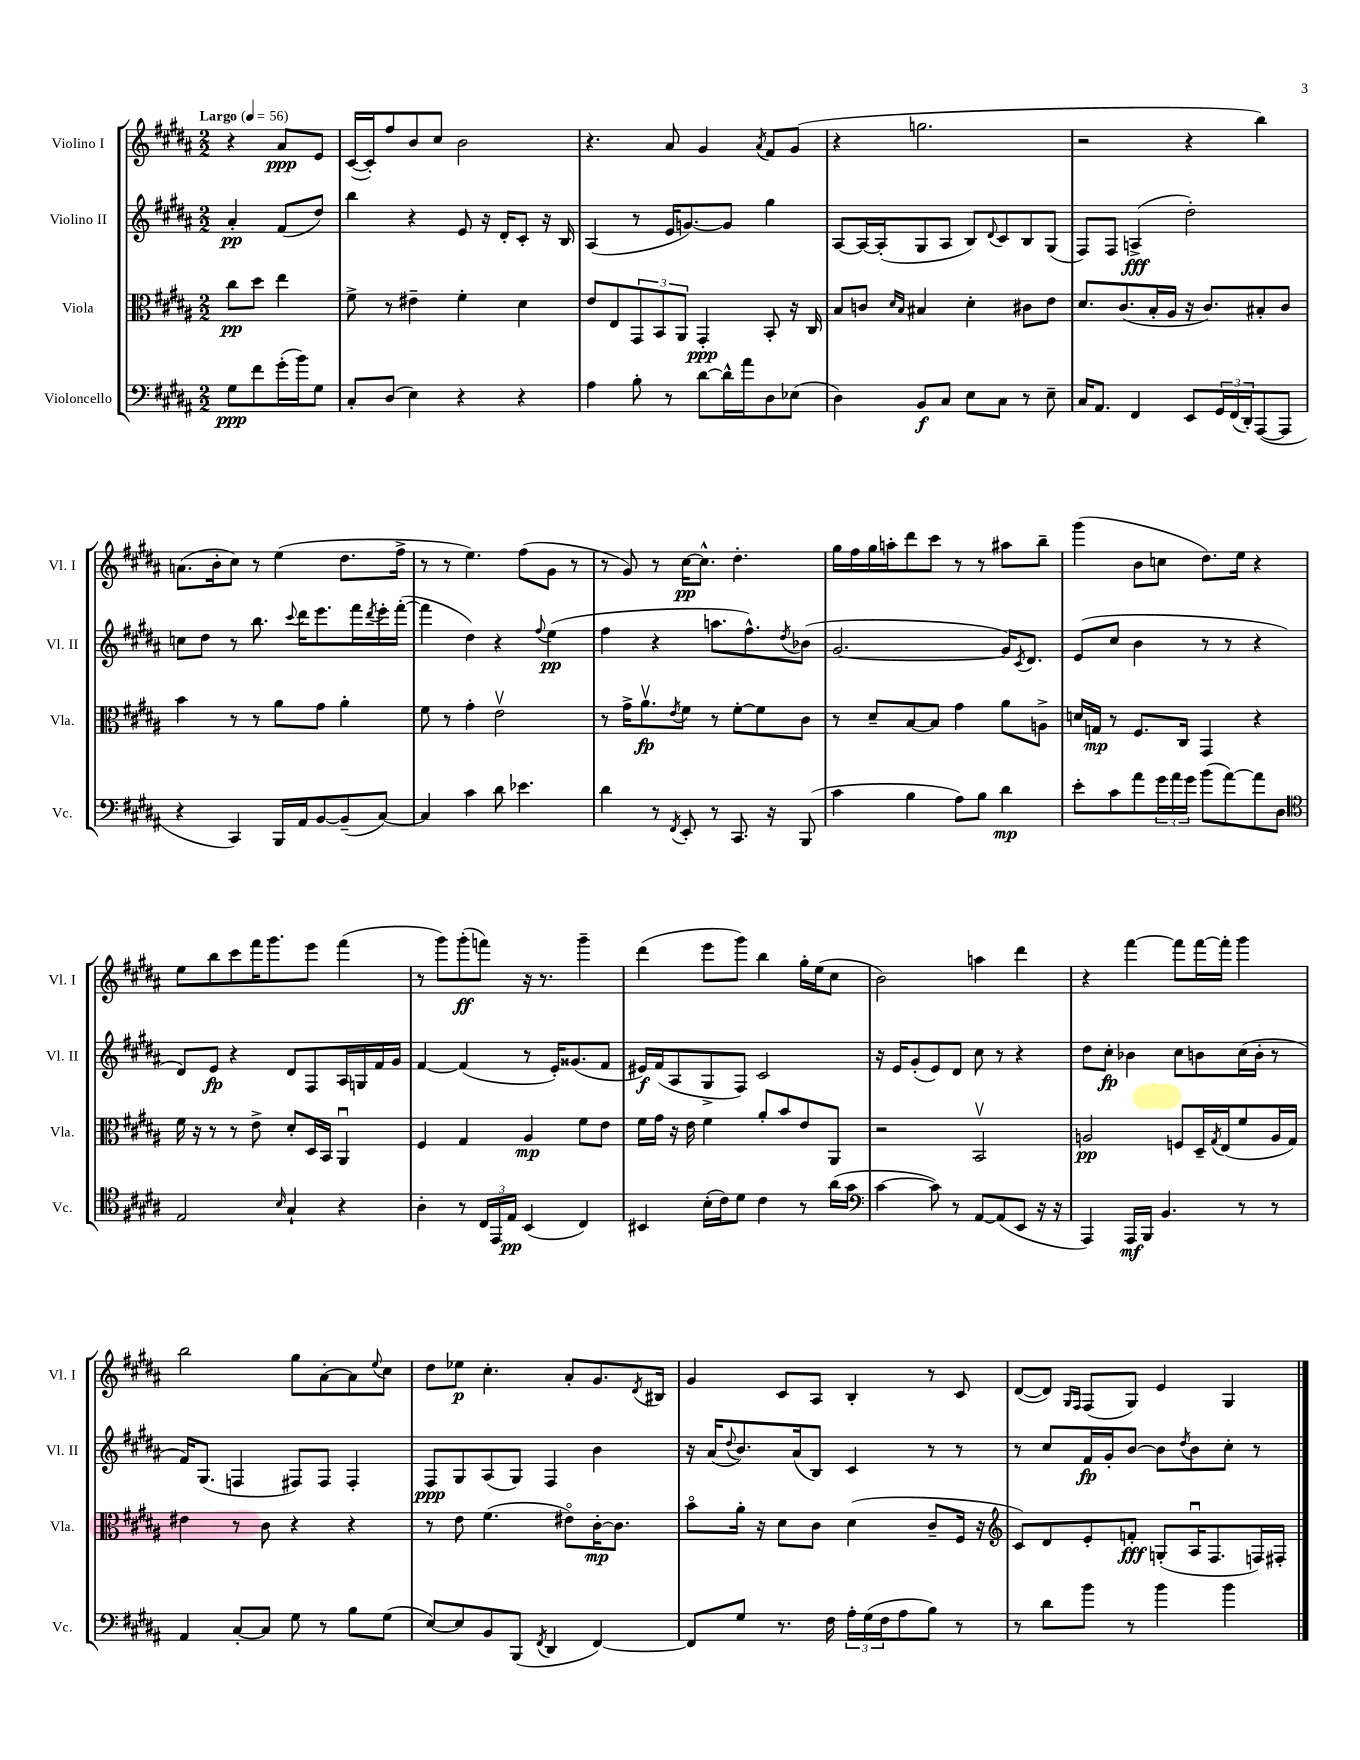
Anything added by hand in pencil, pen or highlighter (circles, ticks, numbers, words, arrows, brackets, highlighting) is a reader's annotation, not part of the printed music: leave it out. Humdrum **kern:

**kern	**kern	**kern	**kern
*staff4	*staff3	*staff2	*staff1
*clefF4	*clefC3	*clefG2	*clefG2
*k[f#c#g#d#a#]	*k[f#c#g#d#a#]	*k[f#c#g#d#a#]	*k[f#c#g#d#a#]
*M2/2	*M2/2	*M2/2	*M2/2
*MM56	*MM56	*MM56	*MM56
8G#	8cc#	4a#'	4r
8f#	8dd#	.	.
(16g#'	4ee	(8f#	8a#
16b)	.	.	.
8G#	.	8dd#)	8e
=	=	=	=
8C#'	8f#^	4bb	([16c#
.	.	.	16c#'])
(8D#	8r	.	8ff#
4E)	4e#~	4r	8b
.	.	.	8cc#
4r	4f#'	8e	2b
.	.	16r	.
.	.	16d#'	.
4r	4d#	8c#'	.
.	.	16r	.
.	.	16B	.
=	=	=	=
4A#	8e	(4A#	4.r
.	8E	.	.
8B'	12GG#	8r	.
.	12BB	.	.
8r	.	16e	8a#
.	12AA#	.	.
.	.	[8.g)	.
[8d#	4GG#'	.	4g#
16d#^^]	.	8g]	.
16a#	.	.	.
.	.	.	8qa#
8D#	8BB'	4gg#	8f#
(8E-	16r	.	(8g#
.	16C#	.	.
=	=	=	=
4D#)	8B	[8A#	4r
.	8c	16A#_	.
.	.	(16A#']	.
.	16qqd#	.	.
.	16qqB	.	.
8BB	4B#	8G#	2.gg
8C#	.	8A#	.
8E	4d#'	8B)	.
.	.	8qqd#	.
8C#	.	8c#	.
8r	8c#	8B	.
8E~	8e	(8G#	.
=	=	=	=
16C#	8.d#	8F#)	2r
8.AA#	.	.	.
.	.	8F#	.
.	(8.c#	.	.
4FF#	.	(4A^	.
.	16B'	.	.
.	16A#	.	.
8EE	16r	2dd#')	4r
.	8.c#)	.	.
24GG#	.	.	.
(24FF#	.	.	.
24DD#')	.	.	.
([8AAA#	8B#'	.	4bb)
8AAA#]	8c#	.	.
=	=	=	=
4r	4b	8cc	(8.a
.	.	8dd#	.
.	.	.	16b'
4CC#)	8r	8r	8cc#)
.	8r	8.bb	8r
16BBB	8a#	.	(4ee
.	.	8qqccc#	.
16AA#	.	16ddd#	.
[8BB	8g#	8.eee	.
(8BB~]	4a#'	.	8.dd#
.	.	16fff#	.
.	.	8qddd#	.
[8C#)	.	16eee'	.
.	.	([16fff#'	16ff#^
=	=	=	=
4C#]	8f#	4fff#]	8r
.	8r	.	8r
4c#	4g#'	4dd#)	4.ee)
8d#	2ev	4r	.
4.e-	.	.	(8ff#
.	.	8qqff#	.
.	.	(4ee	8g#
.	.	.	8r
=	=	=	=
4d#	8r	4ff#	8r
.	16g#^	.	8g#)
.	8.a#v	.	.
8r	.	4r	8r
8qFF#	8qe	.	.
8EE'	8f#	.	[16cc#
.	.	.	8.cc#^^]
8r	8r	8.aa	.
8.CC#	[8f#'	.	4.dd#'
.	.	8.ff#^^)	.
.	8f#]	.	.
16r	.	.	.
.	.	8qdd#	.
(8BBB	8c#	(8b-	.
=	=	=	=
4c#	8r	[2.g#	16gg#
.	.	.	16ff#
.	8d#~	.	16gg#
.	.	.	16aa'
4B	[8B	.	8ddd#
.	8B]	.	8ccc#
8A#)	4g#	.	8r
8B	.	.	8r
4d#	8a#	16g#])	8aa#
.	.	8qc#	.
.	.	8.d#	.
.	8A^	.	8bb~
=	=	=	=
8e'	16d	(8e	(4ggg#
.	16G	.	.
8c#	8r	8cc#	.
8a#	8.F#	4b	8b
24g#	.	.	8cc
24a#	.	.	.
.	16C#	.	.
24g#	.	.	.
(8b	4GG#	8r	8.dd#)
[8a#)	.	8r	.
.	.	.	16ee
8a#]	4r	4r	4r
8D#	.	.	.
=	=	=	=
*clefC4	*	*	*
2E	16f#	8d#)	8ee
.	16r	.	.
.	8r	8e	8bb
.	8r	4r	8ccc#
.	8e^	.	16fff#
.	.	.	8.ggg#
16qqB	.	.	.
4G#`	8d#'	8d#	.
.	16D#	8F#	8eee
.	16BB	.	.
4r	4AA#u	16A#	(4fff#
.	.	16G	.
.	.	16f#	.
.	.	16g#	.
=	=	=	=
4A#'	4F#	[4f#	8r
.	.	.	8ggg#)
8r	4G#	(4f#]	(8ggg#'
24C#	.	.	8fff)
24EE	.	.	.
24E	.	.	.
(4BB	4A#	8r	16r
.	.	.	8.r
.	.	16e')	.
.	.	(8.g##	.
4C#)	8f#	.	4ggg#~
.	8e	8f#	.
=	=	=	=
4BB#	16f#	16e#)	(4ddd#
.	16g#	(16f#	.
.	16r	8A#	.
.	16e	.	.
(16B'	4f#	8G#^	8eee
16c#)	.	.	.
8d#	.	8F#)	8ggg#)
4c#	8a#'	2c#	4bb
.	8b	.	.
8r	8e	.	16gg#'
.	.	.	(16ee
(16a#	8AA#	.	8cc#
16g#	.	.	.
=	=	=	=
*clefF4	*	*	*
[4c#	2r	16r	2b)
.	.	16e	.
.	.	(8g#'	.
8c#])	.	8e)	.
8r	.	8d#	.
[8AA#	2BBv	8cc#	4aa
(8AA#]	.	8r	.
8EE	.	4r	4ddd#
16r	.	.	.
16r	.	.	.
=	=	=	=
4AAA#)	2A	8dd#	4r
.	.	8cc#'	.
16AAA#	.	4b-	[4fff#
16BBB	.	.	.
4.BB	.	.	.
.	8F	8cc#	8fff#]
.	16D#~	8b	[16fff#
.	8qG#	.	.
.	(16E	.	16fff#']
8r	8f#	(16cc#	4ggg#
.	.	16b'	.
8r	16A	8r	.
.	16G#)	.	.
=	=	=	=
4AA#	4e#	16f#)	2bb
.	.	(8.G#	.
[8C#'	8r	4F	.
8C#]	8c#	.	.
8G#	4r	8F#)	8gg#
8r	.	8F#	[8a#'
8B	4r	4F#'	8a#]
.	.	.	8qqee
(8G#	.	.	8cc#
=	=	=	=
[8E)	8r	8F#	8dd#
8E]	8e	8G#	8ee-
8BB	(4.f#	(8A#	4.cc#'
(8BBB	.	8G#)	.
8qFF#	.	.	.
4DD#	.	4F#	.
.	8e#o)	.	8a#'
[4FF#)	[16c#'	4b	8.g#
.	8.c#]	.	.
.	.	.	8qd#
.	.	.	16B#
=	=	=	=
8FF#]	8bo	16r	4g#
.	.	(16a#	.
.	.	8qqdd#	.
8G#	16a#'	8.b)	.
.	16r	.	.
8.r	8d#	.	8c#
.	.	(16a#	.
.	8c#	8B)	8A#
16F#	.	.	.
24A#'	(4d#	4c#	4B'
(24G#	.	.	.
24F#	.	.	.
8A#	.	.	.
8B)	8c#~	8r	8r
8r	16F#	8r	8c#
.	16r	.	.
=	=	=	=
*	*clefG2	*	*
8r	8c#)	8r	([8d#
8d#	8d#	8cc#	8d#])
.	.	.	16qqG#
.	.	.	16qqF#
8b	8e'	16f#	(8F#
.	.	16g#'	.
8r	8f'	[8b	8G#)
4b	(8G'	8b]	4e
.	.	8qdd#	.
.	16A#u	8b	.
.	8.F#	.	.
4b	.	8cc#'	4G#
.	16F)	8r	.
.	16F#'	.	.
==	==	==	==
*-	*-	*-	*-
